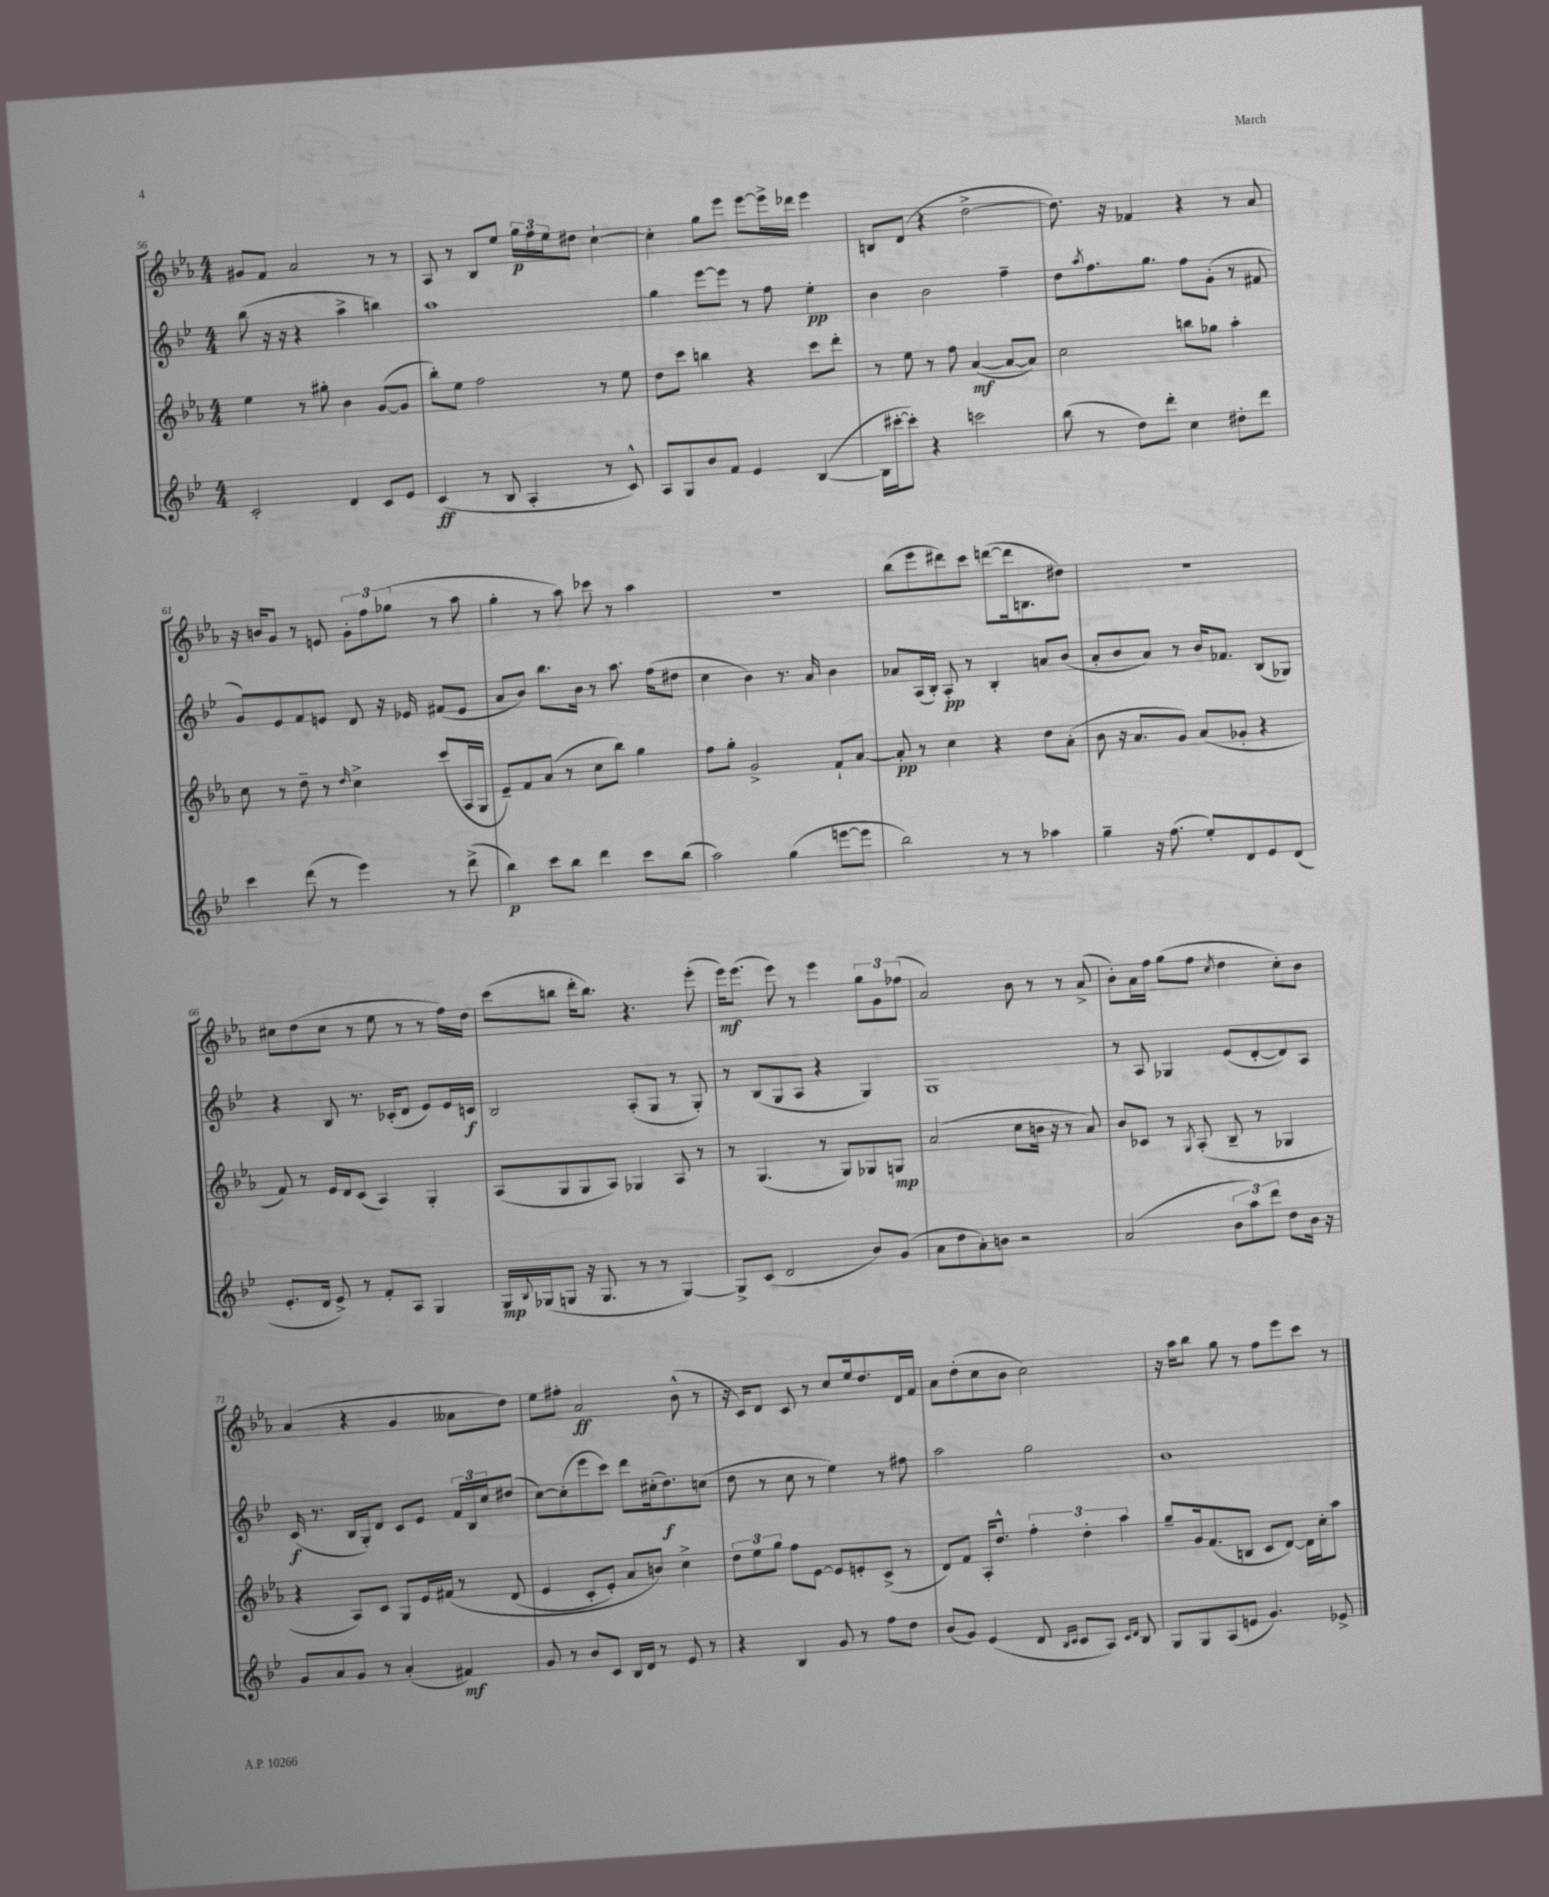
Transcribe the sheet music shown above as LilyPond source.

<<
\new StaffGroup <<
\new Staff = "s0" {
    \clef treble \key ees \major \numericTimeSignature \time 4/4
    gis'8 f'8 aes'2 r8 r8 |
    aes8 r8 bes8 ees''8 \tuplet 3/2 { g''16\p f''16 ees''16 } dis''8 c''4~-! |
    c''4-. g''8 ees'''8 ees'''8~ ees'''16-> des'''16 ees'''4 |
    b8 d'8( r4 d''2~-> |
    d''8.) r16 fes'4 r4 r8 aes'8 |
    r16 b'16 g'8 r8 e'8 \tuplet 3/2 { g'8-. f''8 ges''8( } r8 aes''8 |
    g''4-. r8 aes''8) ces'''8 r8 aes''4 |
    R1 |
    bes''8( ees'''8 dis'''8) c'''8 d'''8~( d'''16 b8. dis''8) |
    R1 |
    cis''8 d''8( cis''8 r8 ees''8 r8 r8 f''16) d''16 |
    c'''8( b''8 d'''16-. b''8.) r4. ees'''8-.( |
    ees'''16\mf) ees'''8.( ees'''8) r8 ees'''4 \tuplet 3/2 { g''8 g'8 fes''8( } |
    aes'2) bes'8 r8 r8 aes'8->( |
    bes'8-.) aes'16 f''16 g''8( f''8 \acciaccatura { c''8 } d''4 c''8-.) bes'8 |
    aes'4( r4 g'4 aeses'8 d''8) |
    ees''8 fis''8-. aes'2\ff bes'8-^( r8 |
    r16 c'16) d'8 c'8 r8 c''8 ees''16 d''8. d'16 f'16 |
    aes'8 d''8-.( c''8 bes'8 c''2) |
    r16 aes''16 bes''8 g''8 r8 f''8 ees'''8 c'''8 r8 \bar "|." |
}
\new Staff = "s1" {
    \clef treble \key bes \major \numericTimeSignature \time 4/4
    bes''8( r16 r16 r4 a''4-> b''4) |
    a''1 |
    g''4 ees'''8~ ees'''8 r8 f''8 ees''4-.\pp |
    bes'4 bes'2 f''4-- |
    d''8 \acciaccatura { a''8 } f''8. g''8. f''8 g'8-.( r8 fis'8 |
    g'8) ees'8 f'8 e'8 d'8 r16 ees'16 fis'8( ees'8 |
    a'8 bes'8) bes''8. bes'16 r8 a''8. f''16( dis''8 |
    c''4 bes'4) r8. a'16 bes'4 |
    aes'8 a16( bes16-.) a8-.\pp r8 bes4-. a'8 bes'8( |
    a'8-. bes'8 a'8) r8 bes'16 fes'8. bes8( ges8) |
    r4 bes8 r8. ces'16-.( d'8 ees'8) ees'16 c'16\f |
    bes2 a8-.( g8 r8 g8-.) |
    r8 bes8( g8 a8 r4 g4) |
    g1 |
    r8 a8 ges4 ees'8( d'8~-. d'8) a8 |
    c'16\f( r8. bes16 g16-.) d'8 c'8 ees'8 \tuplet 3/2 { f'16 bes16 c''16 } dis''8( |
    c''8~) c''8-.( ees'''8 c'''8) d'''8 cis''16-.( d''8.\f) c''8( |
    d''8 r8 c''8 r8 ees''4) r8 fis''8 |
    a''2 g''2 |
    bes'1 \bar "|." |
}
\new Staff = "s2" {
    \clef treble \key ees \major \numericTimeSignature \time 4/4
    ees''4 r8 gis''8-. bes'4 g'8~( g'8 |
    bes''8-.) ees''8 f''2 r8 ees''8 |
    d''8 c'''8 b''4 r4 c'''8 d'''8-. |
    r8 ees''8 r8 f''8 aes'4~\mf( aes'8~ aes'8) |
    c''2 b''8 ges''8 aes''4-. |
    c''8 r8 d''8-- r8 \grace { d''16 } c''4-> c'''8( aes16 g16 |
    ees'8--) f'8 aes'8( r8 c''8 bes''8) g''4 |
    f''8 g''8-. g'2-> f'8-! aes'8~ |
    aes'8-.\pp r8 c''4 r4 d''8 aes'8-.( |
    bes'8 r16 aes'8. g'8) aes'8( ges'8-. r4 |
    f'8) r8 ees'16 d'16 c'8( aes4) g4-. |
    aes8( g8 g8 aes8) ges4 aes8 r8 |
    r8 g4.( r8 g8) ges8 g8\mp |
    aes'2( c''8 b'16 r16 r8 aes'8) |
    bes'8 ces'8 r8 \acciaccatura { g8 } aes8-.( bes8-- r8 ges4 |
    r4 aes8) c'8 g8 ees'16 fis'16\( r8 d'8( |
    ees'4 c'8-. ees'8-.) aes'8 b'8\) c''4-> |
    \tuplet 3/2 { d''8 ees''8 g''8 } f''8 ees'8~ ees'8 e'8-. c'8->( r8 |
    d'8) f'8 aes16-. d''8.-^ \tuplet 3/2 { f''4-. d''4-. aes''4 } |
    g''8-- g'16 f'8.( b8 c'8 d'8~) d'16 c''16-. aes''8 \bar "|." |
}
\new Staff = "s3" {
    \clef treble \key bes \major \numericTimeSignature \time 4/4
    c'2-. d'4 c'8 ees'8 |
    c'4\ff( r8 bes8 a4-. r8 c'8-^) |
    a8 g8 bes'8 f'8 ees'4 bes4~( |
    bes16 cis'''16~-. cis'''8-.) r4 c'''2 |
    bes''8( r8 d''8) d'''8-. c''4 dis''8-. d'''8 |
    c'''4 d'''8( r8 ees'''4) r8 d'''8->( |
    bes''4\p) c'''8 bes''8 d'''4 c'''8 bes''8( |
    a''2) g''4( e'''8~ e'''8 |
    bes''2) r8 r8 aes''4 |
    g''4-- r16 f''8.( ees''8-.) d'8 ees'8 d'8( |
    ees'8.-. d'16 ees'8->) r8 f'8-. a8 g4 |
    g16\mp \appoggiatura { bes8 } ges16( g8 r16 g8. r8 r8 g4~) |
    g8-> c'8( d'2 bes'8) g'8( |
    a'8 d''8 a'8-.) b'8 r2 |
    a'2( \tuplet 3/2 { bes'8 a''8) d'''8 } d''8 bes'16 r16 |
    g'8 a'8 g'8 r8 a'4-.( fis'4\mf) |
    g'8 r8 bes'8 c'8 bes16 d'16 r8 ees'8 r8 |
    r4 bes4 g'8 r8 f''8 d''8 |
    bes'8( g'8) ees'4( d'8 \grace { bes16 c'16 } c'8 a8) \grace { c'16 d'16 } bes8 |
    g8 g8 a8( e'8 g'4.) ees'8-> \bar "|." |
}
>>
>>
\layout { \context { \Score currentBarNumber = #56 } }
